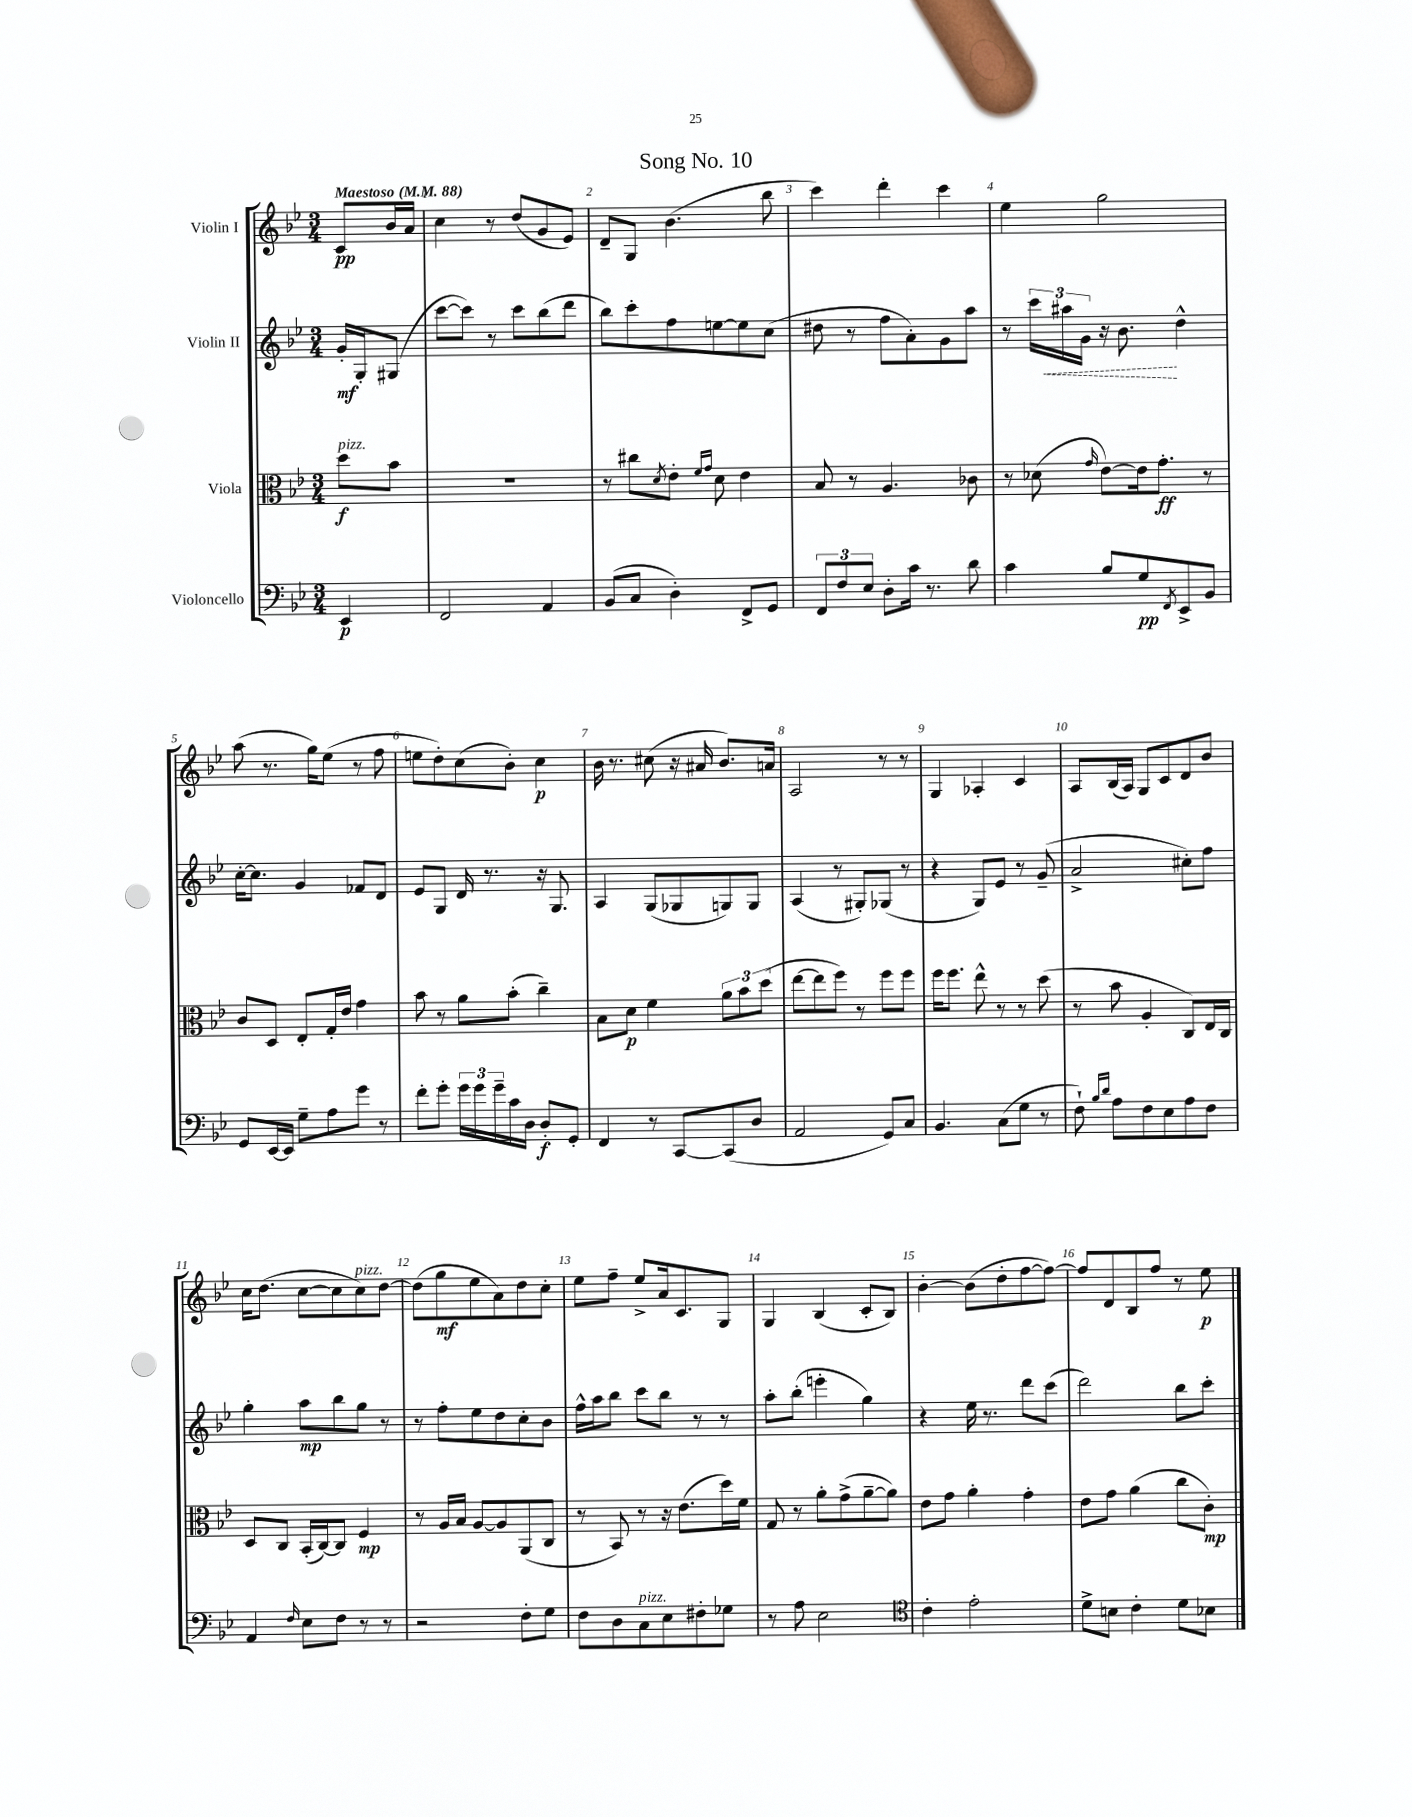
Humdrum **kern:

**kern	**kern	**kern	**kern
*staff4	*staff3	*staff2	*staff1
*clefF4	*clefC3	*clefG2	*clefG2
*k[b-e-]	*k[b-e-]	*k[b-e-]	*k[b-e-]
*M3/4	*M3/4	*M3/4	*M3/4
*MM88	*MM88	*MM88	*MM88
4EE-/	8dd\L	16g'/LL	8c/L
.	.	16G'/J	.
.	8b-\J	(8G#/J	16b-/L
.	.	.	16a/JJ
=	=	=	=
2FF/	2.r	[8ccc\L	4cc\
.	.	8ccc\]J)	.
.	.	8r	8r
.	.	8ccc\L	(8dd/L
4AA/	.	(8bb-\	8g/
.	.	8ddd\J	8e-/J)
=	=	=	=
(8BB-/L	8r	8bb-\L)	8d~/L
8C/J	8cc#\L	8ccc'\	8G/J
.	8qd/	.	.
4D'\)	8e-'\J	8ff\	(4.b-\
.	16qqf/LL	.	.
.	16qqg/JJ	.	.
.	8d\	[8ee\	.
8FF^/L	4e-\	8ee\]	.
8GG/J	.	(8cc\J	8bb-\
=	=	=	=
12FF/L	8B-/	8dd#\	4ccc\)
12F/	.	.	.
.	8r	8r	.
12E-/J	.	.	.
8D'\L	4.A/	8ff\L	4ddd'\
16c\Jk	.	8a'\)	.
8.r	.	.	.
.	.	8g\	4ccc\
8d\	8c-\	8aa\J	.
=	=	=	=
4c\	8r	8r	4ee-\
.	(8d-\	24ccc\LL	.
.	.	24aa#\	.
.	.	24g\JJ	.
.	16qqg/	.	.
8B-/L	[8e-\L)	16r	2gg\
.	.	8.b-\	.
8G/	16e-\]k	.	.
.	8.g'\J	.	.
8qFF/	.	.	.
8EE-^/	.	4dd^^\	.
8BB-/J	8r	.	.
=	=	=	=
8GG/L	8c/L	[16cc'\LK	(8aa\
.	.	8.cc\]J	.
[16EE-/L	8D/J	.	8.r
16EE-/]JJ	.	.	.
8G~\L	8E-'/L	4g/	.
.	.	.	16gg\LK)
8A\	16G'/L	.	(8ee-\J
.	16e-/JJ	.	.
8g\J	4g\	8f-/L	8r
8r	.	8d/J	8ff\
=	=	=	=
8f'\L	8b-\	8e-/L	8ee\L
8g'\J	8r	8G/J	8dd'\)
24g\LL	8a\L	16d/	(8cc\
24g\	.	.	.
.	.	8.r	.
24g~\	.	.	.
16c\	(8b-'\J	.	8b-'\J)
16D\JJ	.	.	.
8D'/L	4cc~\)	16r	4cc\
.	.	8.G/	.
8GG'/J	.	.	.
=	=	=	=
4FF/	8B-\L	4A/	16b-\
.	.	.	8.r
.	8d\J	.	.
8r	4f\	(8G/L	(8cc#\
[8CC/L	.	8G-/	16r
.	.	.	16a#/
(8CC/]	12a\L	8G/)	8.b-/L)
.	12b-\	.	.
8D/J	.	8G/J	.
.	(12dd\J	.	.
.	.	.	16a/Jk
=	=	=	=
2AA/	[8ee-\L	(4A/	2A/
.	8ee-\]	.	.
.	8ff\J)	8r	.
.	8r	8G#'/L)	.
8GG/L)	8ff\L	(8G-/J	8r
8C/J	8ff\J	8r	8r
=	=	=	=
4.BB-/	16ff\LK	4r	4G/
.	8.ff\J	.	.
.	8ee-^^\	8G/L)	4A-'/
(8C\L	8r	8e-/J	.
8G\J	8r	8r	4c/
8r	(8dd\	(8g~/	.
=	=	=	=
8F`\)	8r	2a^/	8A/L
16qqB-/LL	.	.	.
16qqd/JJ	.	.	.
8A\L	8b-\	.	(16B-/L
.	.	.	16A/JJ)
8F\	4A'/	.	8G/L
8E-\	.	.	8c/
8A\	8C/L)	8cc#'\L)	8d/
8F\J	16E-/L	8ff\J	8b-/J
.	16C/JJ	.	.
=	=	=	=
4AA/	8D/L	4gg'\	16cc\LK
.	.	.	(8.dd\J
.	8C/J	.	.
16qqF/	.	.	.
8E-\L	(16BB-'/LL	8aa\L	[8cc\L
.	[16C/J)	.	.
8F\J	8C/]J	8bb-\	8cc\]
8r	4F/	8gg\J	8cc\)
8r	.	8r	[8dd\J
=	=	=	=
2r	8r	8r	(8dd\]L
.	16A/LL	8ff'\L	8gg\
.	16B-/JJ	.	.
.	[8A/L	8ee-\	8ee-\
.	8A/]	8dd\	8a\)
8F'\L	(8AA/	8cc'\	8dd\
8G\J	8C/J	8b-\J	8cc'\J
=	=	=	=
8F\L	8r	16ff^^\LL	8ee-\L
.	.	16aa\J	.
8D\	8BB-/)	8bb-\J	8ff~\J
8C\	8r	8ccc\L	8ee-^/L
8E-\	16r	8bb-\J	16a/k
.	(8.e-\L	.	8.c/
8F#'\	.	8r	.
8G-\J	16dd\L)	8r	8G/J
.	16f\JJ	.	.
=	=	=	=
8r	8G/	8aa'\L	4G/
8A\	8r	(8bb-'\J	.
2E-\	8a'\L	4eee'\	(4B-/
.	(8g^\	.	.
.	[8a~\	4gg\)	8c'/L
.	8a\]J)	.	8B-/J)
=	=	=	=
*clefC4	*	*	*
4c'\	8e-\L	4r	[4b-'\
.	8g\J	.	.
2e-'\	4a'\	16ee-\	(8b-\]L
.	.	8.r	.
.	.	.	8dd'\
.	4g'\	8ddd\L	[8ff\
.	.	(8ccc\J	8ff\_J)
=	=	=	=
8d^\L	8e-\L	2ddd\)	8ff/]L
8B\J	8g\J	.	8d/
4c'\	(4a\	.	8B-/
.	.	.	8ff/J
8d\L	8cc\L	8bb-\L	8r
8B-\J	8c'\J)	8ccc'\J	8ee-\
==	==	==	==
*-	*-	*-	*-
